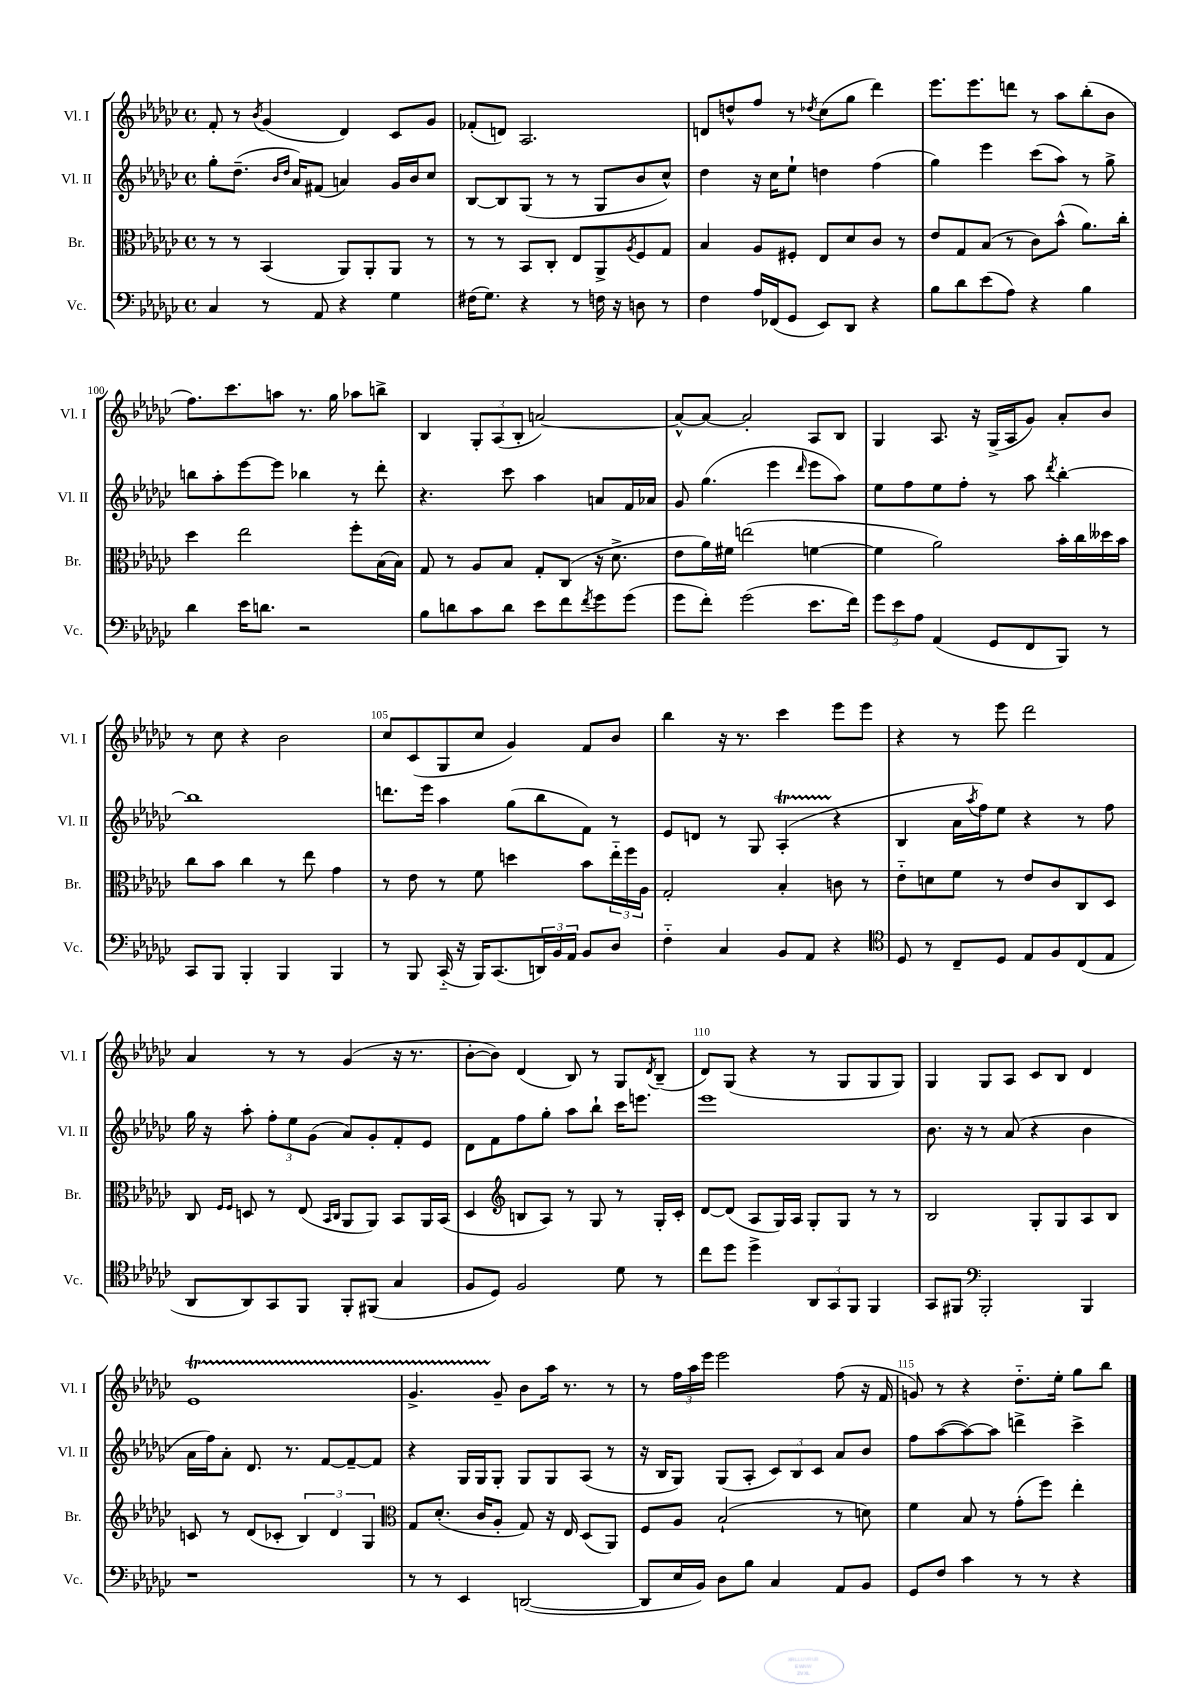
<<
\new StaffGroup <<
\new Staff = "s0" \with { instrumentName = "Vl. I" shortInstrumentName = "Vl. I" } {
    \clef treble \key ges \major \defaultTimeSignature \time 4/4
    f'8-. r8 \acciaccatura { bes'8 } ges'4( des'4) ces'8 ges'8 |
    fes'8-.( d'8) aes2. |
    d'8 d''8-^ f''8 r8 \acciaccatura { des''8 } ces''8( ges''8 des'''4) |
    ees'''8. ees'''8. d'''8 r8 aes''8 bes''8-.( bes'8 |
    f''8.) ces'''8. a''8 r8. ges''16 aes''8 b''8-> |
    bes4 \tuplet 3/2 { ges8-. aes8( bes8-. } a'2~) |
    a'8~-^ a'8~ a'2-. aes8 bes8 |
    ges4 aes8. r16 ges16->( aes16 ges'8) aes'8-. bes'8 |
    r8 ces''8 r4 bes'2 |
    ces''8 ces'8( ges8 ces''8 ges'4) f'8 bes'8 |
    bes''4 r16 r8. ces'''4 ees'''8 ees'''8 |
    r4 r8 ees'''8 des'''2 |
    aes'4 r8 r8 ges'4( r16 r8. |
    bes'8~-. bes'8) des'4( bes8) r8 ges8 \acciaccatura { des'8 } bes8--( |
    des'8) ges8( r4 r8 ges8 ges8 ges8) |
    ges4 ges8 aes8 ces'8 bes8 des'4 |
    ees'1\startTrillSpan |
    ges'4.-> ges'8--\stopTrillSpan bes'8 aes''16 r8. r8 |
    r8 \tuplet 3/2 { f''16 aes''16 ees'''16 } ees'''2 f''8( r16 f'16 |
    g'8) r8 r4 des''8.-_ ees''16-. ges''8 bes''8 \bar "|." |
}
\new Staff = "s1" \with { instrumentName = "Vl. II" shortInstrumentName = "Vl. II" } {
    \clef treble \key ges \major \defaultTimeSignature \time 4/4
    ges''8-. des''8.--( \grace { bes'16 des''16 } aes'16) fis'8( a'4) ges'16 bes'16 ces''8 |
    bes8~ bes8 ges8( r8 r8 ges8 bes'8 ces''8-^) |
    des''4 r16 ces''16 ees''8-! d''4 f''4( |
    ges''4) ees'''4 ces'''8( aes''8) r8 ges''8-> |
    b''8 aes''8-. ees'''8~ ees'''8 bes''4 r8 des'''8-. |
    r4. ces'''8 aes''4 a'8 f'16 aes'16 |
    ges'8 ges''4.( ees'''4 \grace { des'''16 } ees'''8 aes''8) |
    ees''8 f''8 ees''8 f''8-. r8 aes''8 \acciaccatura { des'''8 } bes''4~-. |
    bes''1 |
    d'''8. ees'''16 aes''4 ges''8( bes''8 f'8) r8 |
    ees'8 d'8 r8 ges8 aes4-.\startTrillSpan( r4\stopTrillSpan |
    bes4 aes'16 \acciaccatura { aes''8 } f''16) ees''8 r4 r8 f''8 |
    ges''16 r16 aes''8-. \tuplet 3/2 { f''8-. ees''8 ges'8( } aes'8) ges'8-. f'8-. ees'8 |
    des'8 f'8 f''8 ges''8-. aes''8 bes''8-! ces'''16 e'''8. |
    ees'''1 |
    bes'8. r16 r8 aes'8( r4 bes'4 |
    aes'16 f''16) aes'8-. des'8. r8. f'8~ f'8~-- f'8 |
    r4 ges16 ges16 ges8-. ges8 ges8 aes8( r8 |
    r16 bes16 ges8) ges8( aes8-. \tuplet 3/2 { ces'8) bes8 ces'8 } aes'8 bes'8 |
    f''8 aes''8~( aes''8~) aes''8 d'''4-> ces'''4-> \bar "|." |
}
\new Staff = "s2" \with { instrumentName = "Br." shortInstrumentName = "Br." } {
    \clef alto \key ges \major \defaultTimeSignature \time 4/4
    r8 r8 bes,4( aes,8) aes,8-. aes,8 r8 |
    r8 r8 bes,8 ces8-. ees8 aes,8-> \acciaccatura { aes8 } f8 ges8 |
    bes4 aes8 fis8-. ees8 des'8 ces'8 r8 |
    ees'8 ges8 bes8( r8 ces'8) bes'8-^( aes'8.) ces''16-. |
    des''4 ees''2 f''8-. bes16( bes16) |
    ges8 r8 aes8 bes8 ges8-. ces8( r16 des'8.-> |
    ees'8 aes'16) fis'16 e''2( f'4~ |
    f'4 aes'2) bes'16-. ces''16 deses''16 bes'16 |
    ces''8 bes'8 ces''4 r8 ees''8 ges'4 |
    r8 ees'8 r8 f'8 d''4 bes'8 \tuplet 3/2 { ees''16-_ f''16 aes16 } |
    ges2-. bes4-. c'8 r8 |
    ees'8-_ d'8 f'8 r8 ees'8 ces'8 ces8 des8 |
    ces8 \grace { f16 f16 } d8 r8 ees8( \grace { bes,16 ces16 } aes,8 aes,8) bes,8 aes,16 bes,16( |
    des4 \clef treble b8 aes8) r8 ges8 r8 ges16-. ces'16-. |
    des'8~ des'8( aes8 ges16) aes16 ges8-. ges8 r8 r8 |
    bes2 ges8-. ges8 aes8 bes8 |
    c'8 r8 des'8( ces'8-. \tuplet 3/2 { bes4) des'4 ges4 } |
    \clef alto ges8 des'8.-.( ces'16 aes8-. ges8) r16 ees16 des8( aes,8) |
    f8 aes8 bes2-!( r8 d'8) |
    f'4 bes8 r8 ges'8-.( f''8) ees''4-. \bar "|." |
}
\new Staff = "s3" \with { instrumentName = "Vc." shortInstrumentName = "Vc." } {
    \clef bass \key ges \major \defaultTimeSignature \time 4/4
    ces4 r8 aes,8 r4 ges4 |
    fis16( ges8.) r4 r8 f16 r16 d8 r8 |
    f4 aes16 fes,16( ges,8 ees,8) des,8 r4 |
    bes8 des'8 ees'8( aes8) r4 bes4 |
    des'4 ees'16 d'8. r2 |
    bes8 d'8 ces'8 d'8 ees'8 f'8 \acciaccatura { f'8 } ges'8 ges'8( |
    ges'8 f'8-.) ges'2( ees'8. f'16) |
    \tuplet 3/2 { ges'8 ees'8 aes8 } aes,4( ges,8 f,8 bes,,8) r8 |
    ces,8 bes,,8 bes,,4-. bes,,4 bes,,4 |
    r8 bes,,8 ces,16-_( r16 bes,,16) ces,8.( \tuplet 3/2 { d,16) bes,16 aes,16 } bes,8 des8 |
    f4-_ ces4 bes,8 aes,8 r4 |
    \clef tenor des8 r8 ces8-- des8 ees8 f8 ces8( ees8 |
    aes,8 aes,8) ges,8 f,8 f,8-. fis,8( ges4 |
    f8 des8) f2 des'8 r8 |
    ces''8 des''8 des''4-> \tuplet 3/2 { aes,8 ges,8 f,8 } f,4 |
    ges,8 fis,8 \clef bass bes,,2-. bes,,4 |
    r1 |
    r8 r8 ees,4 d,2~( |
    d,8 ees16 bes,16) des8 bes8 ces4 aes,8 bes,8 |
    ges,8 f8 ces'4 r8 r8 r4 \bar "|." |
}
>>
>>
\layout { \context { \Score currentBarNumber = #96 \override BarNumber.break-visibility = ##(#f #t #t) barNumberVisibility = #(every-nth-bar-number-visible 5) } }
